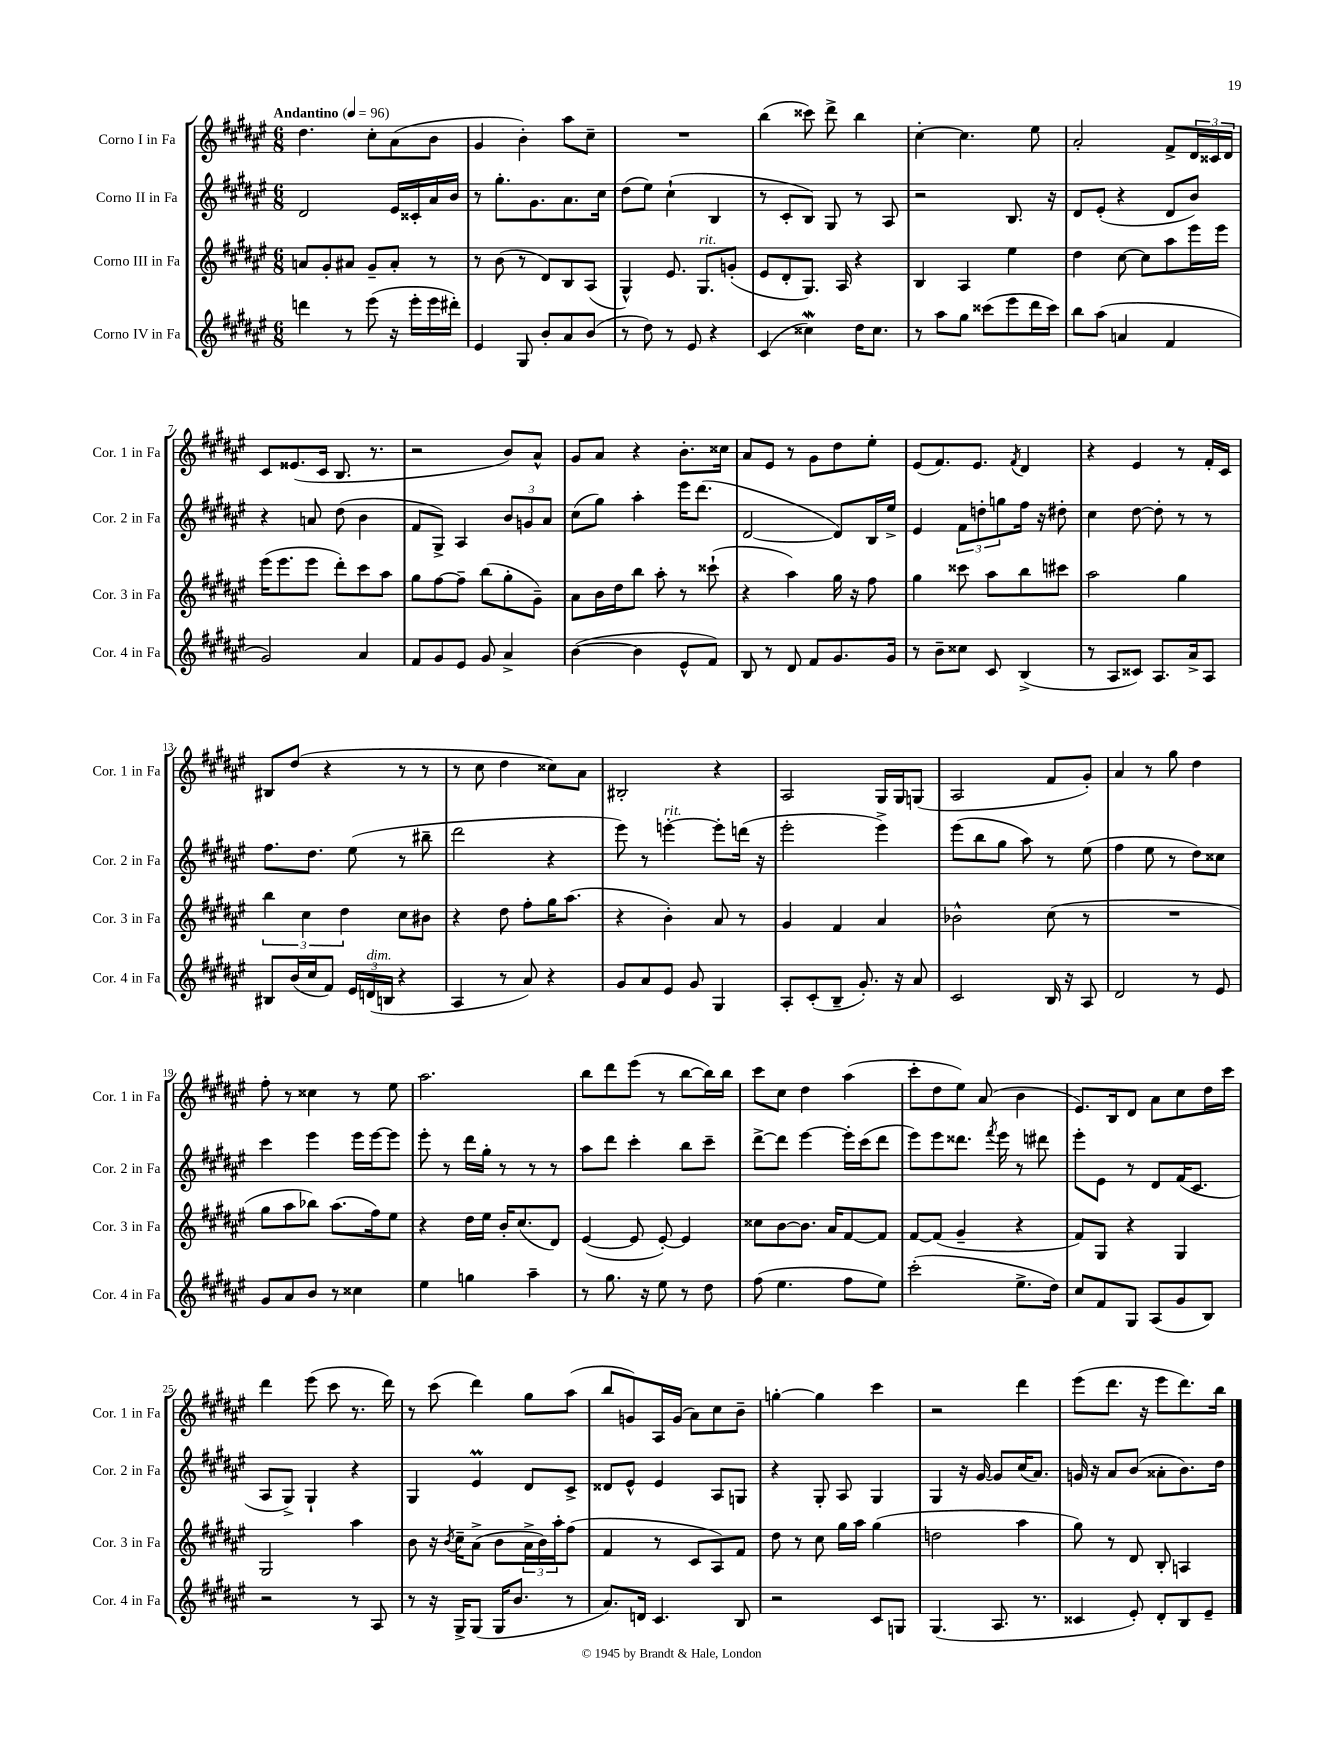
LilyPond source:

<<
\new StaffGroup <<
\new Staff = "s0" \with { instrumentName = "Corno I in Fa" shortInstrumentName = "Cor. 1 in Fa" } {
    \clef treble \key fis \major \numericTimeSignature \time 6/8 \tempo "Andantino" 4 = 96
    dis''4. cis''8-. ais'8( b'8 |
    gis'4 b'4-.) ais''8 cis''8-- |
    R2. |
    b''4( cisis'''8) dis'''8-> b''4 |
    cis''4~-. cis''4. eis''8 |
    ais'2-. fis'8-> \tuplet 3/2 { dis'16 cisis'16 dis'16 } |
    cis'8 eisis'8.( cis'16 b8. r8. |
    r2 b'8) ais'8-^ |
    gis'8 ais'8 r4 b'8.-. cisis''16 |
    ais'8 eis'8 r8 gis'8 dis''8 eis''8-. |
    eis'8( fis'8.) eis'8. \acciaccatura { fis'8 } dis'4 |
    r4 eis'4 r8 fis'16-. cis'16 |
    bis8 dis''8( r4 r8 r8 |
    r8 cis''8 dis''4 cisis''8) ais'8 |
    bis2-. r4 |
    ais2 gis16 gis16 g8( |
    ais2 fis'8 gis'8-.) |
    ais'4 r8 gis''8 dis''4 |
    fis''8-. r8 cisis''4 r8 eis''8 |
    ais''2. |
    b''8 dis'''8 eis'''8( r8 b''8~ b''16) b''16 |
    cis'''8 cis''8 dis''4 ais''4( |
    cis'''8-. dis''8 eis''8) ais'8( b'4 |
    eis'8.) b16 dis'8 ais'8 cis''8 dis''16 cis'''16 |
    dis'''4 eis'''8( cis'''8 r8. dis'''16) |
    r8 cis'''8( dis'''4) gis''8 ais''8( |
    b''8 g'8) ais16 g'16( ais'8) cis''8 b'8-- |
    g''4~-. g''4 cis'''4 |
    r2 dis'''4 |
    eis'''8( dis'''8. r16 eis'''8 dis'''8.) b''16 \bar "|." |
}
\new Staff = "s1" \with { instrumentName = "Corno II in Fa" shortInstrumentName = "Cor. 2 in Fa" } {
    \clef treble \key fis \major \numericTimeSignature \time 6/8
    dis'2 eis'16 cisis'16-. ais'16 b'16 |
    r8 gis''8.-. gis'8. ais'8. cis''16 |
    dis''8( eis''8) cis''4-!( b4 |
    r8 cis'8-. b8) gis8 r8 ais8 |
    r2 b8. r16 |
    dis'8 eis'8-.( r4 dis'8 b'8) |
    r4 a'8 dis''8( b'4 |
    fis'8 gis8->) ais4 \tuplet 3/2 { b'8 g'8 ais'8 } |
    cis''8( gis''8) ais''4-. eis'''16 dis'''8.( |
    dis'2~ dis'8) b16 eis''16-> |
    eis'4 \tuplet 3/2 { fis'8 d''8-. g''8 } fis''16 r16 dis''8-. |
    cis''4 dis''8~ dis''8-. r8 r8 |
    fis''8. dis''8. eis''8( r8 bis''8-- |
    dis'''2 r4 |
    eis'''8) r8 e'''4~-.^\markup { \italic "rit." } e'''8-. d'''16( r16 |
    eis'''2-. eis'''4->) |
    eis'''8( b''8 gis''8 ais''8) r8 eis''8( |
    fis''4 eis''8 r8 dis''8) cisis''8 |
    cis'''4 eis'''4 eis'''16 eis'''16~ eis'''8 |
    eis'''8-. r8 dis'''16 gis''16-. r8 r8 r8 |
    ais''8 dis'''8 cis'''4-. b''8 cis'''8-- |
    dis'''8~-> dis'''8 eis'''4~ eis'''16-. cis'''16( dis'''8 |
    eis'''8) eis'''8 disis'''8. \acciaccatura { fis'''8 } eis'''16 r8 dis'''8 |
    eis'''8-. eis'8 r8 dis'8 fis'16( cis'8. |
    ais8 gis8->) gis4-! r4 |
    gis4 eis'4\prall dis'8 cis'8-> |
    disis'8 eis'8-^ eis'4 ais8 g8 |
    r4 gis8-. ais8 gis4 |
    gis4 r16 gis'16~ gis'8 cis''16( ais'8.) |
    g'16 r16 ais'8 b'8( aisis'8-. b'8.) dis''16 \bar "|." |
}
\new Staff = "s2" \with { instrumentName = "Corno III in Fa" shortInstrumentName = "Cor. 3 in Fa" } {
    \clef treble \key fis \major \numericTimeSignature \time 6/8
    a'8 gis'8-. ais'8 gis'8-- ais'8-. r8 |
    r8 b'8( r8 dis'8) b8 ais8( |
    gis4-^) eis'8. gis8.^\markup { \italic "rit." } g'8-.( |
    eis'8 dis'8-. gis8.) ais16 r4 |
    b4 ais4 eis''4 |
    dis''4 cis''8~ cis''8 ais''8 eis'''16 eis'''16 |
    eis'''16( eis'''8. eis'''8 dis'''8-.) cis'''8 ais''8 |
    gis''8 fis''8~ fis''8-- b''8( gis''8-. gis'8--) |
    ais'8 b'16 dis''16 b''8 ais''8-. r8 cisis'''8-!( |
    r4 ais''4) gis''16 r16 fis''8 |
    gis''4 cisis'''8 ais''8 b''8 cis'''8 |
    ais''2 gis''4 |
    \tuplet 3/2 { b''4 cis''4 dis''4 } cis''8 bis'8 |
    r4 dis''8 fis''8-. gis''16 ais''8.( |
    r4 b'4-.) ais'8 r8 |
    gis'4 fis'4 ais'4 |
    bes'2-^ cis''8( r8 |
    R2. |
    gis''8 ais''8 bes''8) ais''8.( fis''16) eis''8 |
    r4 dis''16 eis''16 b'16-. cis''8.( dis'8) |
    eis'4~( eis'8 eis'8~-.) eis'4 |
    cisis''8 b'8~ b'8. ais'16 fis'8~ fis'8 |
    fis'8~ fis'8( gis'4-- r4 |
    fis'8) gis8 r4 gis4 |
    gis2 ais''4 |
    b'8 r16 \acciaccatura { b'8 } cis''16-- ais'8->( b'8 \tuplet 3/2 { ais'16-> b'16) ais''16-. } fis''8( |
    fis'4 r8 cis'8 ais8) fis'8 |
    dis''8 r8 cis''8 gis''16 ais''16 gis''4( |
    d''2 ais''4 |
    gis''8) r8 dis'8 b8-. a4 \bar "|." |
}
\new Staff = "s3" \with { instrumentName = "Corno IV in Fa" shortInstrumentName = "Cor. 4 in Fa" } {
    \clef treble \key fis \major \numericTimeSignature \time 6/8
    d'''4 r8 eis'''8( r16 eis'''16-. eis'''16 dis'''16-.) |
    eis'4 gis8 b'8-. ais'8 b'8( |
    r8 dis''8) r8 eis'8 r4 |
    cis'4( cisis''4\mordent) dis''16 cisis''8. |
    r8 ais''8 gis''8 cisis'''8( eis'''8 dis'''16 cisis'''16) |
    b''8 ais''8( a'4 fis'4 |
    gis'2) ais'4 |
    fis'8 gis'8 eis'8 gis'8 ais'4-> |
    b'4~( b'4 eis'8-^ fis'8) |
    b8 r8 dis'8 fis'8 gis'8. gis'16 |
    r8 b'8-- cisis''8 cis'8 b4->( |
    r8 ais8 cisis'8) ais8. ais'16-> ais8 |
    bis8 b'16( cis''16 fis'8) \tuplet 3/2 { eis'16 d'16^\markup { \italic "dim." }( b16 } r4 |
    ais4 r8 ais'8) r4 |
    gis'8 ais'8 eis'8 gis'8 gis4 |
    ais8-. cis'8-.( b8-- gis'8.-.) r16 ais'8 |
    cis'2 b16 r16 ais8 |
    dis'2 r8 eis'8 |
    gis'8 ais'8 b'8 r8 cisis''4 |
    eis''4 g''4 ais''4-- |
    r8 gis''8. r16 eis''8 r8 dis''8 |
    fis''8( eis''4. fis''8 eis''8) |
    cis'''2-.( eis''8.-> dis''16) |
    cis''8 fis'8 gis8 ais8( gis'8 b8) |
    r2 r8 ais8 |
    r8 r16 gis16-> gis8( gis16 b'8. r8 |
    ais'8.) d'16 cis'4. b8 |
    r2 cis'8 g8 |
    gis4.( ais8. r8. |
    cisis'4 eis'8-.) dis'8-. b8 eis'8-- \bar "|." |
}
>>
>>
